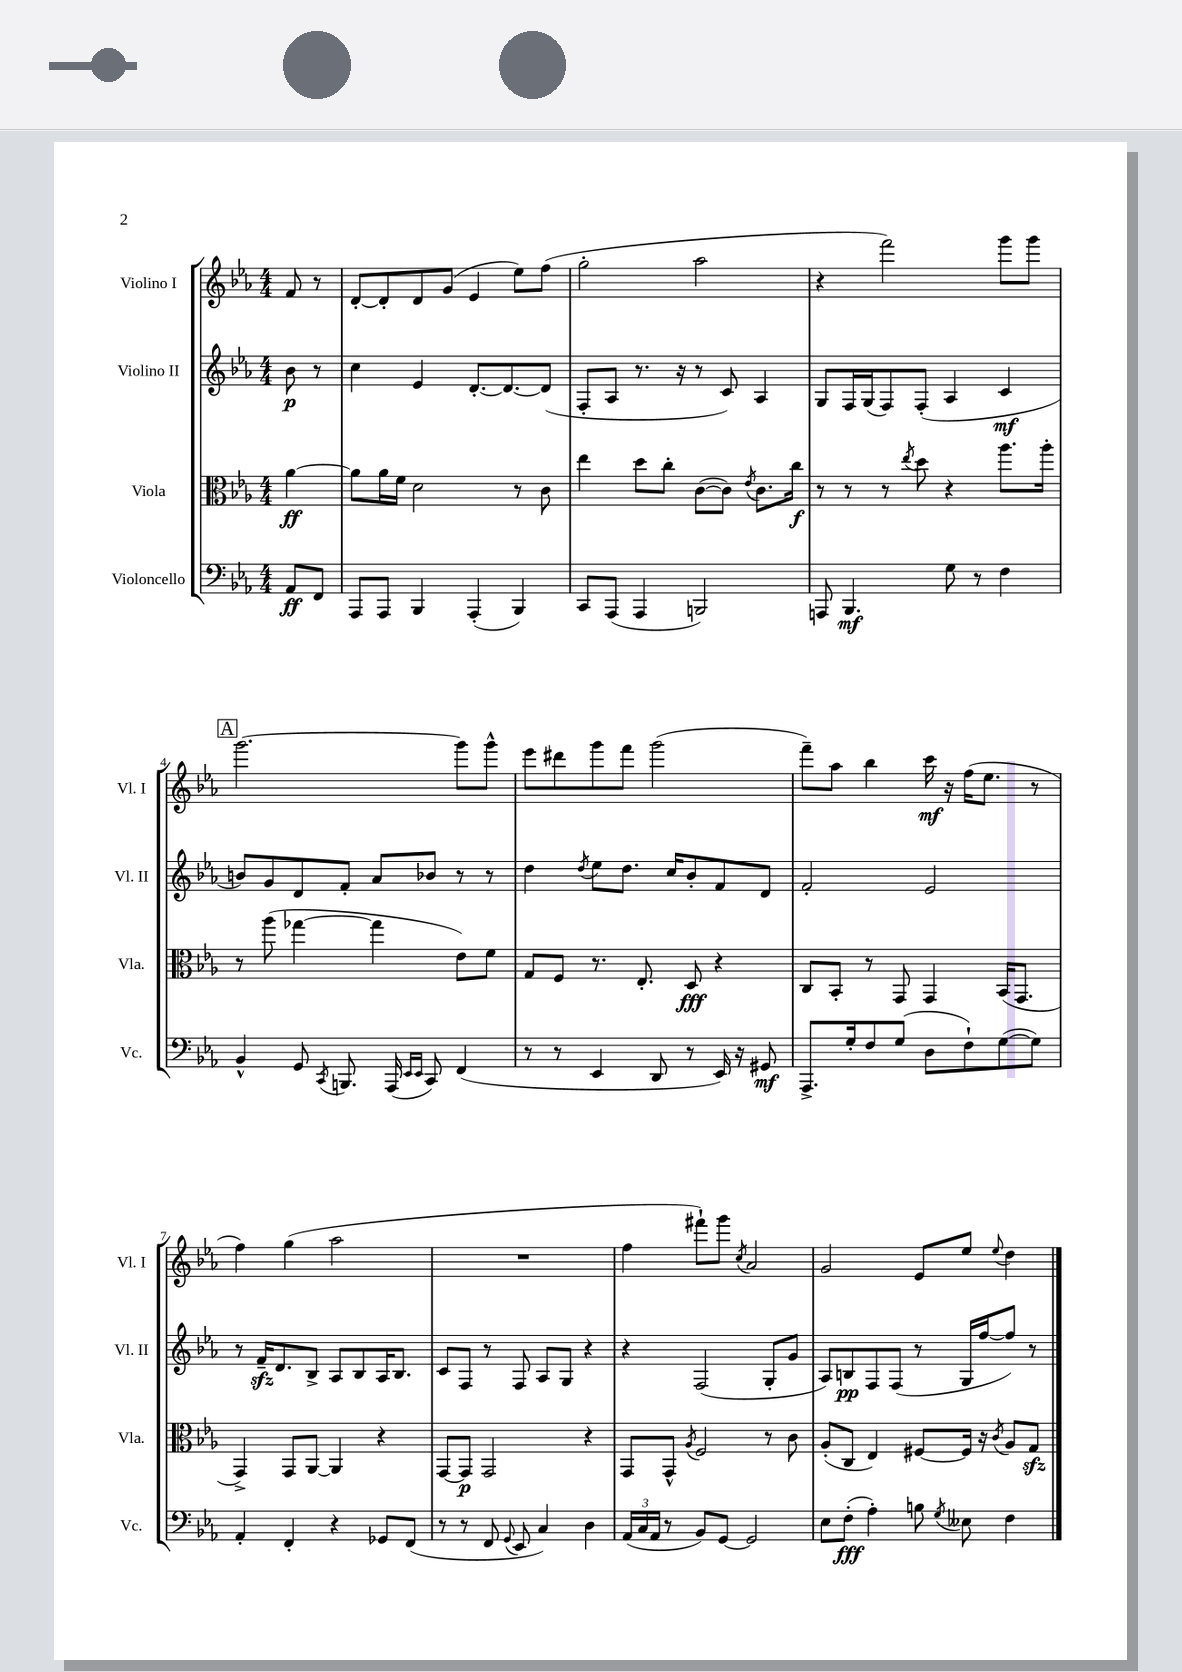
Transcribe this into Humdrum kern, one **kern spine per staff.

**kern	**kern	**kern	**kern
*staff4	*staff3	*staff2	*staff1
*clefF4	*clefC3	*clefG2	*clefG2
*k[b-e-a-]	*k[b-e-a-]	*k[b-e-a-]	*k[b-e-a-]
*M4/4	*M4/4	*M4/4	*M4/4
8AA-/L	[4a-\	8b-\	8f/
8FF/J	.	8r	8r
=	=	=	=
8AAA-/L	8a-\]L	4cc\	[8d'/L
8AAA-/J	16a-\L	.	8d'/]
.	16f\JJ	.	.
4BBB-/	2d\	4e-/	8d/
.	.	.	(8g/J
(4AAA-'/	.	[8.d'/L	4e-/
.	.	8.d/_	.
4BBB-/)	8r	.	8ee-\L)
.	8c\	(8d/]J	(8ff\J
=	=	=	=
8CC/L	4ee-\	8F'/L	2gg'\
(8AAA-/J	.	8A-/J	.
4AAA-/	8dd\L	8.r	.
.	8cc'\J	.	.
.	.	16r	.
2BBB/)	([8c\L	8r	2aa-\
.	8c\]J)	8c/)	.
.	8qe-/	.	.
.	8.c\L	4A-/	.
.	16cc\Jk	.	.
=	=	=	=
8AAA/	8r	8G/L	4r
4.BBB-/	8r	16F/L	.
.	.	(16G/J	.
.	8r	8F/)	2fff\)
.	8qee-/	.	.
.	8dd\	(8F'/J	.
8G\	4r	4A-/	.
8r	.	.	.
4F\	8.aa-\L	4c/	8ggg\L
.	.	.	8ggg\J
.	16aa-'\Jk	.	.
=	=	=	=
4BB-^^/	8r	8b/L)	[2.ggg\
.	(8aa-\	8g/	.
8GG/	[4gg-\	8d/	.
8qCC/	.	.	.
8.BBB/	.	8f'/J	.
.	4gg-\]	8a-/L	.
(16AAA-/	.	.	.
16qqEE-/LL	.	.	.
16qqEE-/JJ	.	.	.
8CC/)	.	8b-/J	.
(4FF/	8e-\L)	8r	8ggg\]L
.	8f\J	8r	8ggg^^\J
=	=	=	=
8r	8G/L	4dd\	8eee-\L
8r	8F/J	.	8ddd#\
.	.	8qdd/	.
4EE-/	8.r	8ee-\L	8ggg\
.	.	8.dd\J	8fff\J
.	8.E-'/	.	.
8DD/	.	.	(2ggg\
.	.	16cc/LK	.
8r	8D/	8b-'/	.
16EE-/)	4r	8f/	.
16r	.	.	.
8GG#/	.	8d/J	.
=	=	=	=
8.AAA-^/L	8C/L	2f'/	8fff~\L)
.	8BB-'/J	.	8aa-\J
16G'/k	.	.	.
8F/	8r	.	4bb-\
(8G/J	8GG/	.	.
8D\L	4GG/	2e-/	16ccc\
.	.	.	16r
8F`\)	.	.	(16ff\LK
.	.	.	8.ee-\J
([8G\	(16BB-/LK	.	.
.	8.GG/J	.	.
8G\]J)	.	.	8r
=	=	=	=
4AA-'/	4GG^/)	8r	4ff\)
.	.	16f~/LK	.
.	.	8.d/	.
4FF'/	8GG/L	.	(4gg\
.	[8AA-/J	8B-^/J	.
4r	4AA-/]	8A-/L	2aa-\
.	.	8B-/	.
8GG-/L	4r	16A-/K	.
.	.	8.B-/J	.
(8FF/J	.	.	.
=	=	=	=
8r	[8GG/L	8c/L	1r
8r	8GG/]J	8F/J	.
8FF/	2GG/	8r	.
8qqGG/	.	.	.
8EE-/	.	8F/	.
4C/)	.	8A-/L	.
.	.	8G/J	.
4D\	4r	4r	.
=	=	=	=
(24AA-/LL	8GG/L	4r	4ff\
24C/	.	.	.
24AA-/JJ	.	.	.
8r	8GG^^/J	.	.
.	8qA-/	.	.
8BB-/L)	2F/	(2F/	8fff#`\L)
[8GG/J	.	.	8ggg\J
.	.	.	8qcc/
2GG/]	.	.	2a-/
.	8r	8G'/L	.
.	8c\	8g/J	.
=	=	=	=
8E-\L	(8A-'/L	8A-/L)	2g/
(8F'\J	8C/J	8B/	.
4A-'\)	4E-/)	8F/	.
.	.	(8F/J	.
8B\	[8F#/L	8r	8e-/L
8qG/	.	.	.
8E--\	16F#/]Jk	16G/LL	8ee-/J
.	16r	[16ff/J	.
.	8qc/	.	8qqee-/
4F\	8A-/L	8ff/]J)	4dd\
.	8G/J	8r	.
==	==	==	==
*-	*-	*-	*-
